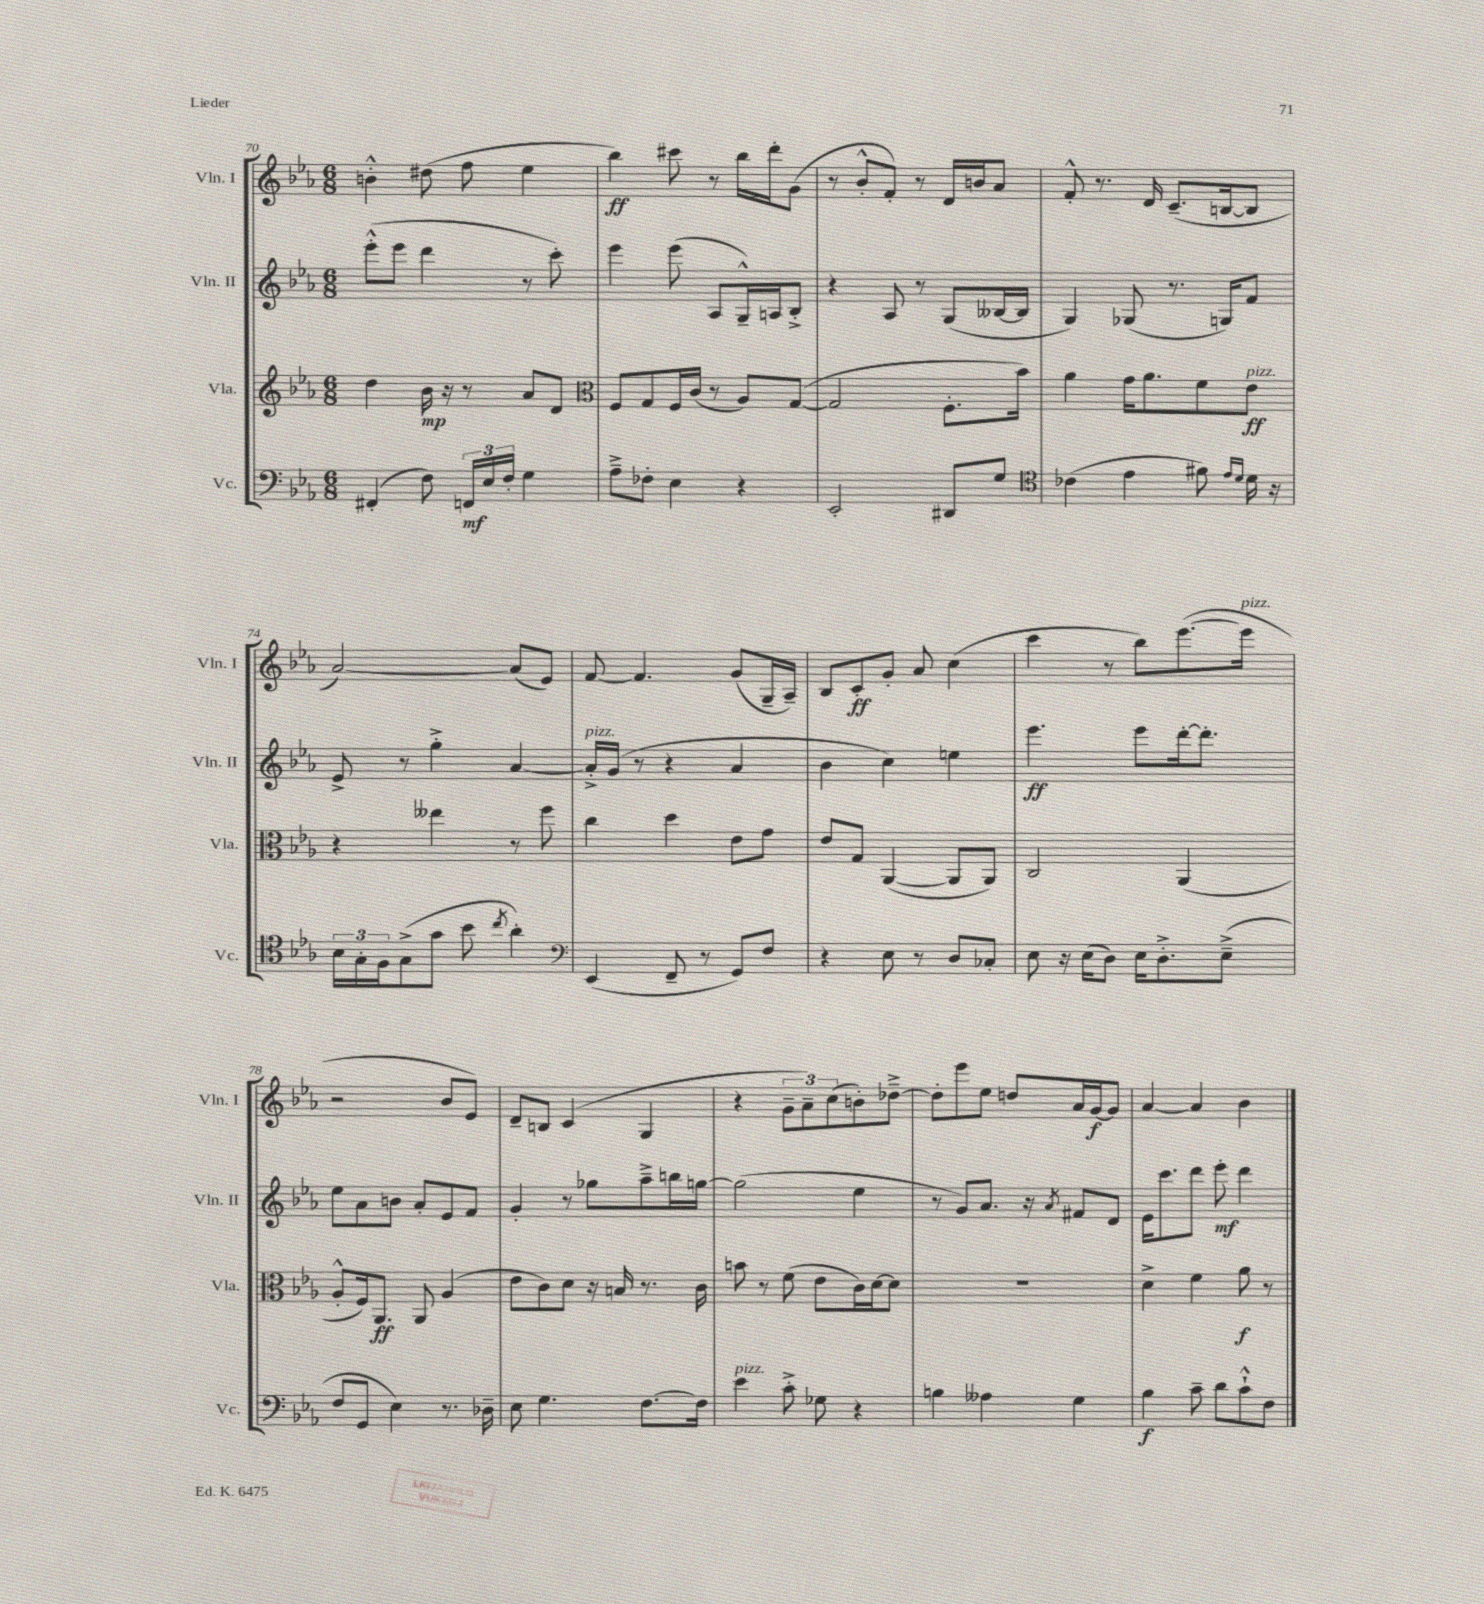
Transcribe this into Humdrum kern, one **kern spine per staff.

**kern	**kern	**kern	**kern
*staff4	*staff3	*staff2	*staff1
*clefF4	*clefG2	*clefG2	*clefG2
*k[b-e-a-]	*k[b-e-a-]	*k[b-e-a-]	*k[b-e-a-]
*M6/8	*M6/8	*M6/8	*M6/8
(4FF#'	4dd	(8eee-'^^	4b'^^
.	.	8eee-	.
8F)	16b-	4ddd	(8dd#
.	16r	.	.
24FF	8r	.	8ff
24E-	.	.	.
24F'	.	.	.
4G	8a-	8r	4ee-
.	8d	8ccc')	.
=	=	=	=
*	*clefC3	*	*
8A-~^	8F	4eee-	4bb-)
8F-'	8G	.	.
4E-	16F	(8eee-	8ccc#
.	(16c	.	.
.	8r	8A-	8r
4r	8A-)	16G~^^)	16bb-
.	.	16A	16ddd'
.	([8G	8B-'^	(8g
=	=	=	=
2EE-'	2G]	4r	8r
.	.	.	8b-'^^
.	.	8A-	8f')
.	.	8r	8r
8DD#	8.F'	(8G	16d
.	.	.	16b
8G	.	[16B--	8a-
.	16b-)	16B--]	.
=	=	=	=
*clefC4	*	*	*
(4c-	4a-	4G)	8f'^^
.	.	.	8.r
4e-	16g	(8G-	.
.	8.a-	.	16d
.	.	8.r	(8.c~
8f#)	8f	.	.
.	.	16G)	[16B
16qqe-	.	.	.
16qqd	.	.	.
16d	8e-	8f	8B]
16r	.	.	.
=	=	=	=
24B-	4r	8e-^	[2a-)
24G'	.	.	.
24F	.	.	.
(8G^	.	8r	.
8g	4ee--	4gg'^	.
8b-	.	.	.
8qcc	.	.	.
4a-')	8r	[4a-	(8a-]
.	8ff	.	8e-)
=	=	=	=
*clefF4	*	*	*
(4EE-	4cc	16a-'^]	[8f
.	.	(16g	.
.	.	8r	4.f]
8FF~	4dd	4r	.
8r	.	.	.
8GG)	8e-	4a-	(8g
8F	8g	.	16G~
.	.	.	16A-~)
=	=	=	=
4r	8e-	4b-	8B-
.	8G	.	8c'
8E-	([4AA-	4cc)	8g'
8r	.	.	8a-
8D	8AA-]	4ee	(4cc
8C-'	8AA-)	.	.
=	=	=	=
8E-	2C	4.eee-	4ccc
16r	.	.	.
(16E-	.	.	.
8D)	.	.	8r
16E-	.	8eee-	8bb-)
8.D'^	.	.	.
.	(4AA-	[16ddd'	([8.eee-
.	.	8.ddd']	.
(8E-~^	.	.	.
.	.	.	16eee-]
=	=	=	=
8F	8A-'^^	8ee-	2r
8GG	16F)	8a-	.
.	8.AA-	.	.
4E-)	.	8b	.
.	8AA-	8a-'	.
8.r	(4A-	8e-	8b-
.	.	8f	8e-)
16D-~	.	.	.
=	=	=	=
8E-	8e-	4g'	8d~
4.G	8c)	.	8B
.	8d	8r	(4c
.	16r	8gg-	.
.	16B	.	.
[8.F	8.r	8aa-~^	4G
.	.	16bb	.
16F]	16c	[16gg	.
=	=	=	=
4e-	8b	(2gg]	4r
.	8r	.	.
8c'^	(8f	.	12g~
.	.	.	12a-~)
8G-	8e-	.	.
.	.	.	(12cc
4r	16c)	4ee-	8b')
.	[16d	.	.
.	8d]	.	[8dd-~^
=	=	=	=
4B	2.r	8r	8dd-']
.	.	8g)	8eee-
4A--	.	8.a-	8ee-
.	.	.	8dd
.	.	16r	.
.	.	8qa-	.
4G	.	8f#	16a-
.	.	.	[16g
.	.	8d	8g]
=	=	=	=
4B-	4d^	16e-	[4a-
.	.	8.ccc	.
8c~	4f	8ddd	4a-]
8d	.	8eee-'	.
8c`^^	8a-	4ddd	4b-
8F	8r	.	.
==	==	==	==
*-	*-	*-	*-
